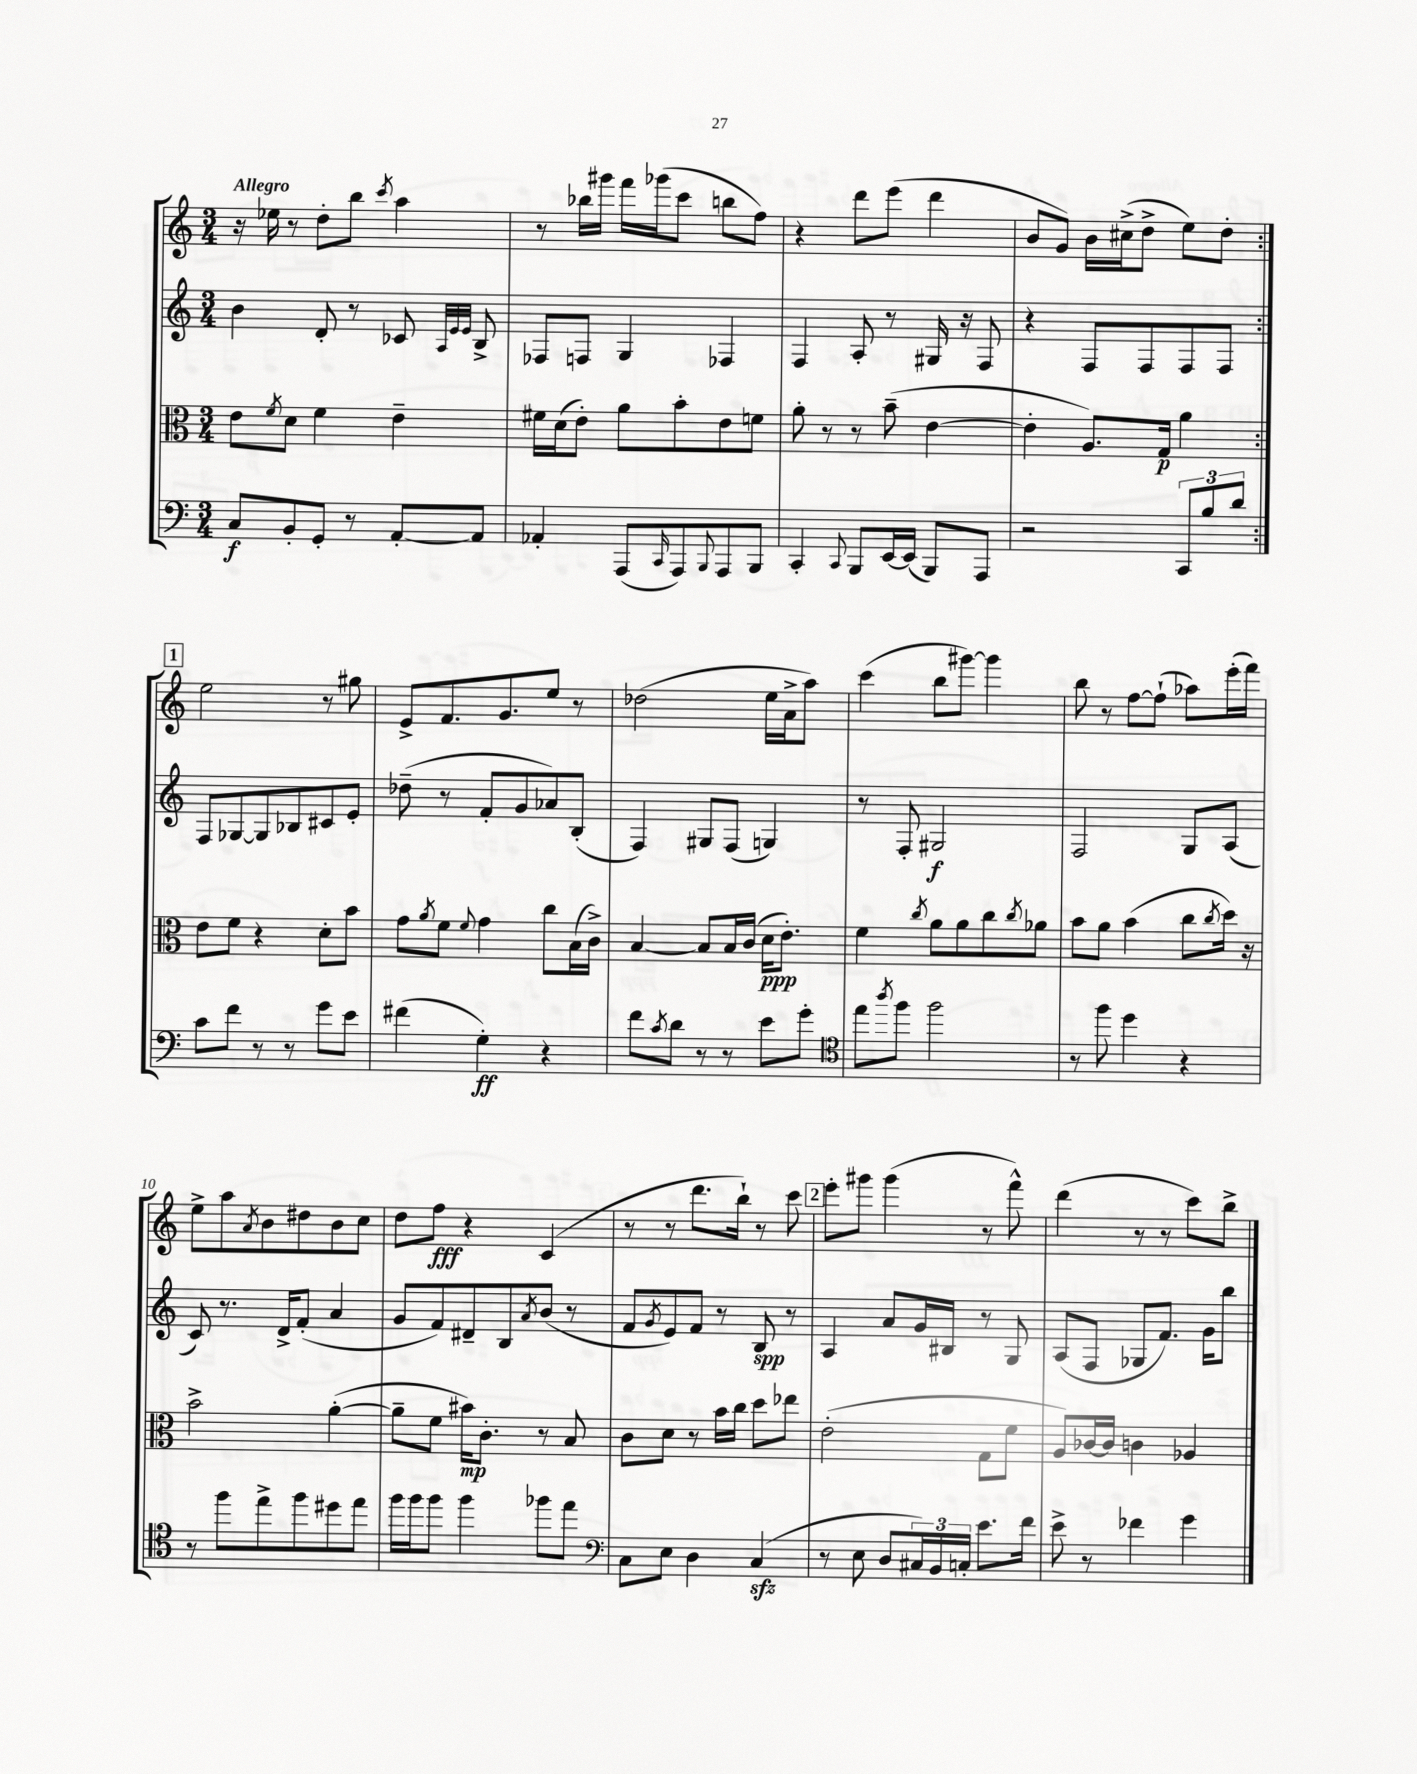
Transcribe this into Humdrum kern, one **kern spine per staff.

**kern	**dynam	**kern	**dynam	**kern	**dynam	**kern	**dynam
*part4	*part4	*part3	*part3	*part2	*part2	*part1	*part1
*staff4	*staff4	*staff3	*staff3	*staff2	*staff2	*staff1	*staff1
*clefF4	*	*clefC3	*	*clefG2	*	*clefG2	*
*k[]	*	*k[]	*	*k[]	*	*k[]	*
*M3/4	*	*M3/4	*	*M3/4	*	*M3/4	*
=1	=1	=1	=1	=1	=1	=1	=1
!	!	!	!	!	!	!LO:TX:a:B:t=Allegro	!
8C/L	f	8e\L	.	4b\	.	16r	.
.	.	.	.	.	.	16ee-X\	.
.	.	8qf/	.	.	.	.	.
8BB'/	.	8d\J	.	.	.	8r	.
8GG'/J	.	4f\	.	8d'/	.	8dd'\L	.
8r	.	.	.	8r	.	8bb\J	.
.	.	.	.	.	.	8qccc/	.
[8AA'/L	.	4e~\	.	8c-X/	.	4aa\	.
.	.	.	.	32qqA/LLL	.	.	.
.	.	.	.	32qqe/	.	.	.
.	.	.	.	32qqe/JJJ	.	.	.
8AA/J]	.	.	.	8B^/	.	.	.
=2	=2	=2	=2	=2	=2	=2	=2
4AA-X'/	.	16f#X\LL	.	8F-X/L	.	8r	.
.	.	(16d\J	.	.	.	.	.
.	.	8e'\J)	.	8Fn/J	.	16bb-X\LL	.
.	.	.	.	.	.	16ggg#X\JJ	.
(8AAA/L	.	8a\L	.	4G/	.	16fff\LL	.
.	.	.	.	.	.	(16ggg-X\J	.
16qqCC/	.	.	.	.	.	.	.
8AAA/)	.	8b'\	.	.	.	8ccc\J	.
8qqBBB/	.	.	.	.	.	.	.
8AAA/	.	8e\	.	4F-X/	.	8bbn\L	.
8BBB/J	.	8fn\J	.	.	.	8ff\J)	.
=3	=3	=3	=3	=3	=3	=3	=3
4CC'/	.	8a'\	.	4F/	.	4r	.
.	.	8r	.	.	.	.	.
8qqCC/	.	.	.	.	.	.	.
8BBB/L	.	8r	.	8A'/	.	8ddd\L	.
[16EE/L	.	(8b~\	.	8r	.	(8eee\J	.
(16EE/JJ]	.	.	.	.	.	.	.
8BBB/L)	.	[4e\	.	16G#X/	.	4ddd\	.
.	.	.	.	16r	.	.	.
8AAA/J	.	.	.	8F/	.	.	.
=4	=4	=4	=4	=4	=4	=4	=4
2r	.	4e'\]	.	4r	.	8b/L	.
.	.	.	.	.	.	8g/J)	.
.	.	8.A/L)	.	8F/L	.	16b\LL	.
.	.	.	.	.	.	(16cc#X^\J	.
.	.	.	.	8F/	.	8dd^\J	.
.	.	16G/Jk	p	.	.	.	.
12CC/L	.	4a\	.	8F/	.	8ee\L)	.
12B/	.	.	.	.	.	.	.
.	.	.	.	8F/J	.	8dd'\J	.
12d/J	.	.	.	.	.	.	.
!!LO:LB:g=z
!!LO:REH:place=s1:t=1
=5:|!	=5:|!	=5:|!	=5:|!	=5:|!	=5:|!	=5:|!	=5:|!
8c\L	.	8e\L	.	8F/L	.	2ee\	.
8f\J	.	8f\J	.	[8G-X/	.	.	.
8r	.	4r	.	8G-/]	.	.	.
8r	.	.	.	8B-X/	.	.	.
8g\L	.	8d'\L	.	8c#X/	.	8r	.
8e\J	.	8b\J	.	8e'/J	.	8gg#X\	.
=6	=6	=6	=6	=6	=6	=6	=6
(4f#X\	.	8g\L	.	(8dd-X~\	.	8e^/L	.
.	.	8qa/	.	.	.	.	.
.	.	8f\J	.	8r	.	8.f/	.
.	.	8qqf/	.	.	.	.	.
4G'\)	ff	4g\	.	8f'/L	.	.	.
.	.	.	.	.	.	8.g/	.
.	.	.	.	8g/	.	.	.
4r	.	8cc\L	.	8a-X/)	.	8ee/J	.
.	.	(16B\L	.	(8B'/J	.	8r	.
.	.	16c^\JJ)	.	.	.	.	.
=7	=7	=7	=7	=7	=7	=7	=7
8f\L	.	[4B/	.	4F/)	.	(2dd-X\	.
8qc/	.	.	.	.	.	.	.
8d\J	.	.	.	.	.	.	.
8r	.	8B/L]	.	8G#X/L	.	.	.
8r	.	16B/L	.	(8F/J	.	.	.
.	.	(16c/JJ	.	.	.	.	.
8e\L	.	16d\KL	ppp	4Gn/)	.	16ee\LL	.
.	.	8.e'\J)	.	.	.	16a^\J	.
8g'\J	.	.	.	.	.	8aa\J)	.
=8	=8	=8	=8	=8	=8	=8	=8
*clefC4	*	*	*	*	*	*	*
8ee\L	.	4f\	.	8r	.	(4ccc\	.
8qaa/	.	.	.	.	.	.	.
8ff\J	.	.	.	8F'/	.	.	.
.	.	8qcc/	.	.	.	.	.
2ff\	.	8a\L	.	2G#X/	f	8bb\L	.
.	.	8a\	.	.	.	[8ggg#X\J)	.
.	.	8cc\	.	.	.	4ggg#\]	.
.	.	8qcc/	.	.	.	.	.
.	.	8a-X\J	.	.	.	.	.
=9	=9	=9	=9	=9	=9	=9	=9
8r	.	8b\L	.	2F/	.	8bb\	.
8ff\	.	8a\J	.	.	.	8r	.
4dd\	.	(4b\	.	.	.	[8ff\L	.
.	.	.	.	.	.	(8ff`\J]	.
4r	.	8cc\L	.	8G/L	.	8aa-X\L)	.
.	.	8qcc/	.	.	.	.	.
.	.	16dd\Jk)	.	(8A/J	.	(16eee'\L	.
.	.	16r	.	.	.	16fff\JJ)	.
!!LO:LB:g=z
=10	=10	=10	=10	=10	=10	=10	=10
8r	.	2b^\	.	8c/)	.	8ee^\L	.
8ff\L	.	.	.	8.r	.	8aa\	.
.	.	.	.	.	.	8qa/	.
8ee^\	.	.	.	.	.	8b\	.
.	.	.	.	16d^/KL	.	.	.
8ff\	.	.	.	(8f'/J	.	8dd#X\	.
8dd#X\	.	([4a'\	.	4a/	.	8b\	.
8ee\J	.	.	.	.	.	8cc\J	.
=11	=11	=11	=11	=11	=11	=11	=11
16ff\LL	.	8a~\L]	.	8g/L	.	8dd\L	.
16ff\J	.	.	.	.	.	.	.
8ff\J	.	8f\J	.	8f/)	.	8ff\J	fff
4ff\	.	16b#X\KL)	mp	8d#X~/	.	4r	.
.	.	8.c'\J	.	.	.	.	.
.	.	.	.	8B/	.	.	.
.	.	.	.	8qa/	.	.	.
8ff-X\L	.	8r	.	(8b/J	.	(4c/	.
8ee\J	.	8B/	.	8r	.	.	.
=12	=12	=12	=12	=12	=12	=12	=12
*clefF4	*	*	*	*	*	*	*
8C\L	.	8c\L	.	8f/L	.	8r	.
.	.	.	.	8qg/	.	.	.
8E\J	.	8d\J	.	8e/)	.	8r	.
4D\	.	8r	.	8f/J	.	8.ddd\L	.
.	.	16b\LL	.	8r	.	.	.
.	.	16cc\JJ	.	.	.	16bb`\Jk)	.
(4Czz/	.	8dd\L	.	8B/	spp	8r	.
.	.	8ee-X\J	.	8r	.	8ccc\	.
!!LO:REH:place=s1:t=2
=13	=13	=13	=13	=13	=13	=13	=13
8r	.	(2e'\	.	4A/	.	8eee'\L	.
8E\	.	.	.	.	.	8ggg#X\J	.
8D/L	.	.	.	8a/L	.	(4ggg#\	.
24C#X/L)	.	.	.	16g/L	.	.	.
24BB/	.	.	.	.	.	.	.
.	.	.	.	16B#X/JJ	.	.	.
24Cn'/JJ	.	.	.	.	.	.	.
8.e\L	.	8G\L	.	8r	.	8r	.
.	.	8f\J	.	8G/	.	8fff^^\)	.
16f\Jk	.	.	.	.	.	.	.
=14	=14	=14	=14	=14	=14	=14	=14
8e^\	.	8A/L)	.	(8A/L	.	(4ddd\	.
8r	.	[16c-X/L	.	8F/J	.	.	.
.	.	16c-/JJ]	.	.	.	.	.
4f-X\	.	4cn\	.	8G-X/L	.	8r	.
.	.	.	.	8.f/J)	.	8r	.
4g\	.	4A-X/	.	.	.	8ccc\L)	.
.	.	.	.	16g\KL	.	.	.
.	.	.	.	8bb\J	.	8bb^\J	.
==	==	==	==	==	==	==	==
*-	*-	*-	*-	*-	*-	*-	*-
